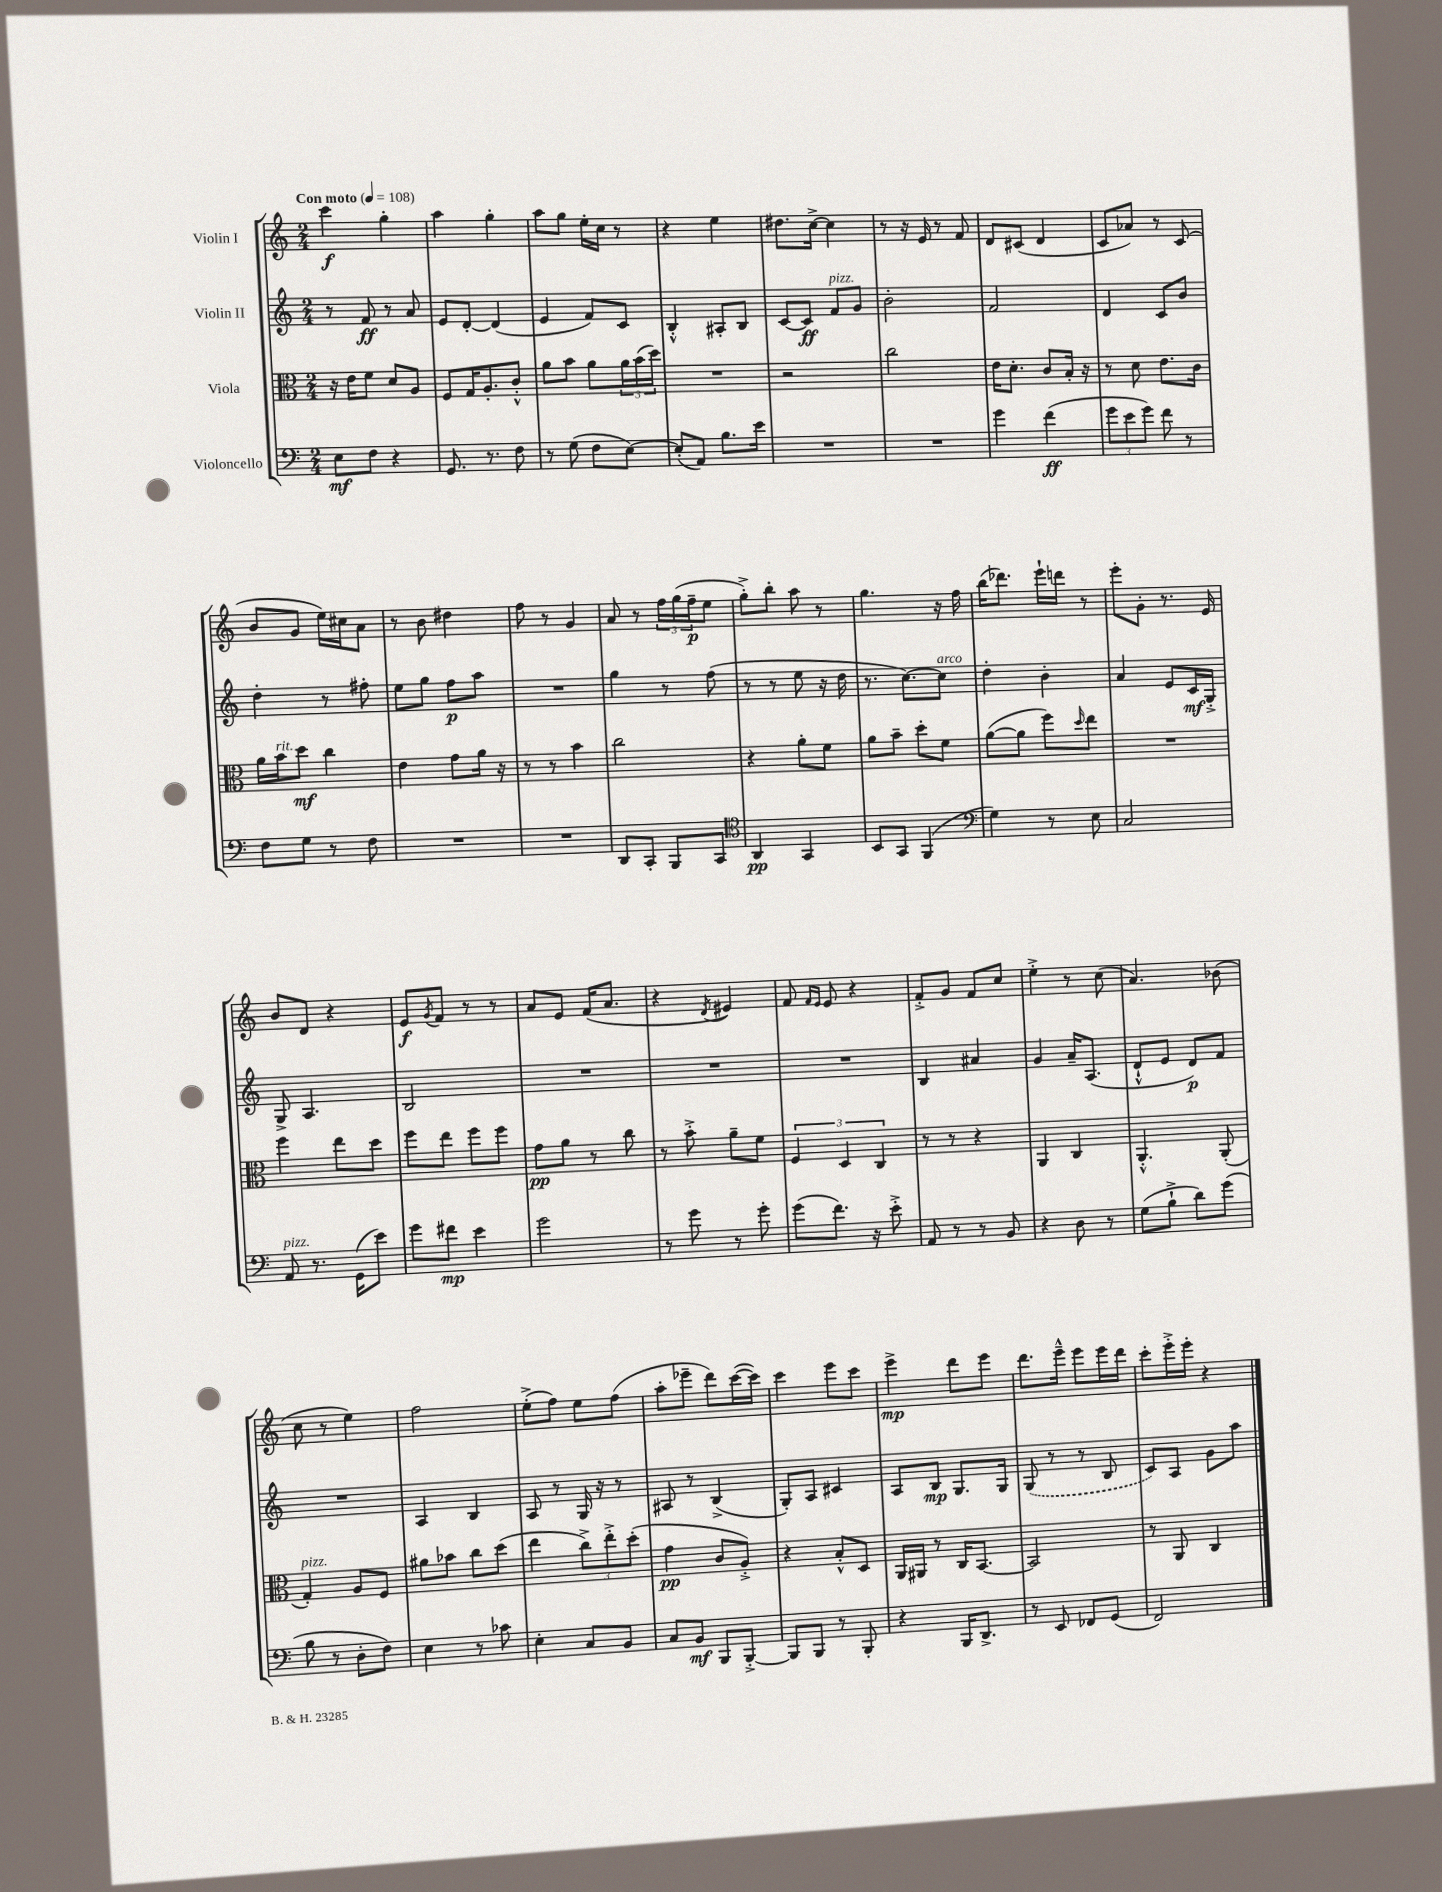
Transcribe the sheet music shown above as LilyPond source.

<<
\new StaffGroup <<
\new Staff = "s0" \with { instrumentName = "Violin I" } {
    \clef treble \key c \major \numericTimeSignature \time 2/4 \tempo "Con moto" 4 = 108
    c'''4\f g''4-. |
    a''4 g''4-. |
    a''8 g''8 e''16-. c''16 r8 |
    r4 e''4 |
    dis''8. c''16~-> c''4 |
    r8 r16 e'16 r8 f'8 |
    d'8 cis'8( d'4 |
    c'8 aes'8) r8 c'8( |
    b'8 g'8 e''16) cis''16 a'8 |
    r8 b'8 dis''4 |
    f''8 r8 g'4 |
    a'8 r8 \tuplet 3/2 { f''16 g''16( f''16--\p } e''8 |
    g''8-.->) b''8-. a''8 r8 |
    g''4. r16 f''16 |
    b''16( des'''8.) e'''16-! d'''16 r8 |
    e'''8-. g'8-. r8. e'16 |
    b'8 d'8 r4 |
    e'8\f \acciaccatura { g'8 } f'8 r8 r8 |
    a'8 e'8 f'16( a'8. |
    r4 \acciaccatura { d'8 } eis'4) |
    f'8 \grace { f'16 e'16 } e'8 r4 |
    f'8-.-> g'8 f'8 c''8 |
    e''4-.-> r8 c''8( |
    a'4.) bes'8( |
    c''8 r8 e''4) |
    f''2 |
    e''8-.->( f''8) e''8 f''8( |
    a''8-. ees'''8-- d'''8) c'''16~( c'''16) |
    c'''4 e'''8 c'''8 |
    e'''4->\mp d'''8 e'''8 |
    d'''8. e'''16---^ e'''8 e'''16 d'''16 |
    c'''8-. e'''16-.-> e'''16-. r4 \bar "|." |
}
\new Staff = "s1" \with { instrumentName = "Violin II" } {
    \clef treble \key c \major \numericTimeSignature \time 2/4
    r8 f'8\ff r8 a'8 |
    e'8 d'8~-. d'4( |
    e'4 f'8) c'8 |
    b4-.-^ ais8-. b8 |
    c'8~ c'8\ff f'8^\markup { \italic "pizz." } g'8 |
    b'2-. |
    f'2 |
    d'4 c'8 b'8 |
    d''4-. r8 fis''8-. |
    e''8 g''8 f''8\p a''8 |
    R2 |
    g''4 r8 f''8( |
    r8 r8 e''8 r16 d''16 |
    r8. c''8.~) c''8^\markup { \italic "arco" } |
    d''4-. b'4-. |
    a'4 e'8 c'16\mf g16-.-> |
    g8-> a4. |
    b2 |
    R2 |
    R2 |
    R2 |
    b4 ais'4 |
    g'4 a'16-- a8.( |
    d'8-!-^ e'8 d'8\p) f'8 |
    R2 |
    a4 b4 |
    a8 r8 g16 r16 r8 |
    ais8 r8 b4->( |
    g8-.) a8 cis'4 |
    a8 b8\mp g8. g16 |
    \once \slurDashed g8( r8 r8 b8 |
    c'8) a8 g'8 a''8 \bar "|." |
}
\new Staff = "s2" \with { instrumentName = "Viola" } {
    \clef alto \key c \major \numericTimeSignature \time 2/4
    r16 e'16 f'8 d'8 a8 |
    f8 g16 a8.-. c'8-.-^ |
    a'8 b'8 a'8 \tuplet 3/2 { a'16 b'16( d''16) } |
    R2 |
    r2 |
    c''2 |
    e'16 d'8.-. c'8 b16-. r16 |
    r8 d'8 e'8. c'16 |
    a'16 b'16^\markup { \italic "rit." } d''8\mf c''4 |
    e'4 g'8 a'16 r16 |
    r8 r8 b'4 |
    c''2 |
    r4 a'8-. f'8 |
    a'8 b'8-- d''8-. f'8 |
    a'8~( a'8 f''8) \grace { d''16 } e''8 |
    R2 |
    f''4 e''8 d''8 |
    f''8 e''8 f''8 f''8 |
    g'8\pp a'8 r8 c''8 |
    r8 b'8-.-> a'8-- f'8 |
    \tuplet 3/2 { f4 d4 c4 } |
    r8 r8 r4 |
    a,4 c4 |
    a,4.-.-^ a,8-.( |
    g4-.^\markup { \italic "pizz." }) a8 f8 |
    ais'8 bes'8 c''8 d''8( |
    e''4 \tuplet 3/2 { c''8->) e''8-.-> d''8-.( } |
    g'4\pp c'8 a8-.->) |
    r4 b8-.-^ d8 |
    a,16 ais,16 r8 c16 b,8.~ |
    b,2 |
    r8 a,8 c4 \bar "|." |
}
\new Staff = "s3" \with { instrumentName = "Violoncello" } {
    \clef bass \key c \major \numericTimeSignature \time 2/4
    e8\mf f8 r4 |
    g,8. r8. f8 |
    r8 g8( f8 e8~) |
    e8-.( a,8) b8. e'16 |
    R2 |
    R2 |
    g'4 f'4\ff( |
    \tuplet 3/2 { g'8 e'8 g'8) } f'8 r8 |
    f8 g8 r8 f8 |
    R2 |
    R2 |
    d,8 c,8-. b,,8 c,8 |
    \clef tenor a,4\pp g,4 |
    b,8 g,8 f,4( |
    \clef bass g4) r8 e8 |
    c2 |
    a,8^\markup { \italic "pizz." } r8. g,16( e'8) |
    g'8 fis'8\mp e'4 |
    g'2 |
    r8 g'8 r8 g'8-. |
    g'8( f'8.) r16 e'8-.-> |
    a,8 r8 r8 b,8 |
    r4 d8 r8 |
    g8( b8-!-> d'8) g'8( |
    b8 r8 d8-. f8) |
    e4 r8 ces'8 |
    e4-. c8 b,8 |
    c8 b,8\mf b,,8 b,,8~-.-> |
    b,,8 b,,8 r8 b,,8-. |
    r4 b,,16 d,8.-> |
    r8 e,8 fes,8 g,8( |
    f,2) \bar "|." |
}
>>
>>
\layout { \context { \Score \remove "Bar_number_engraver" } }
